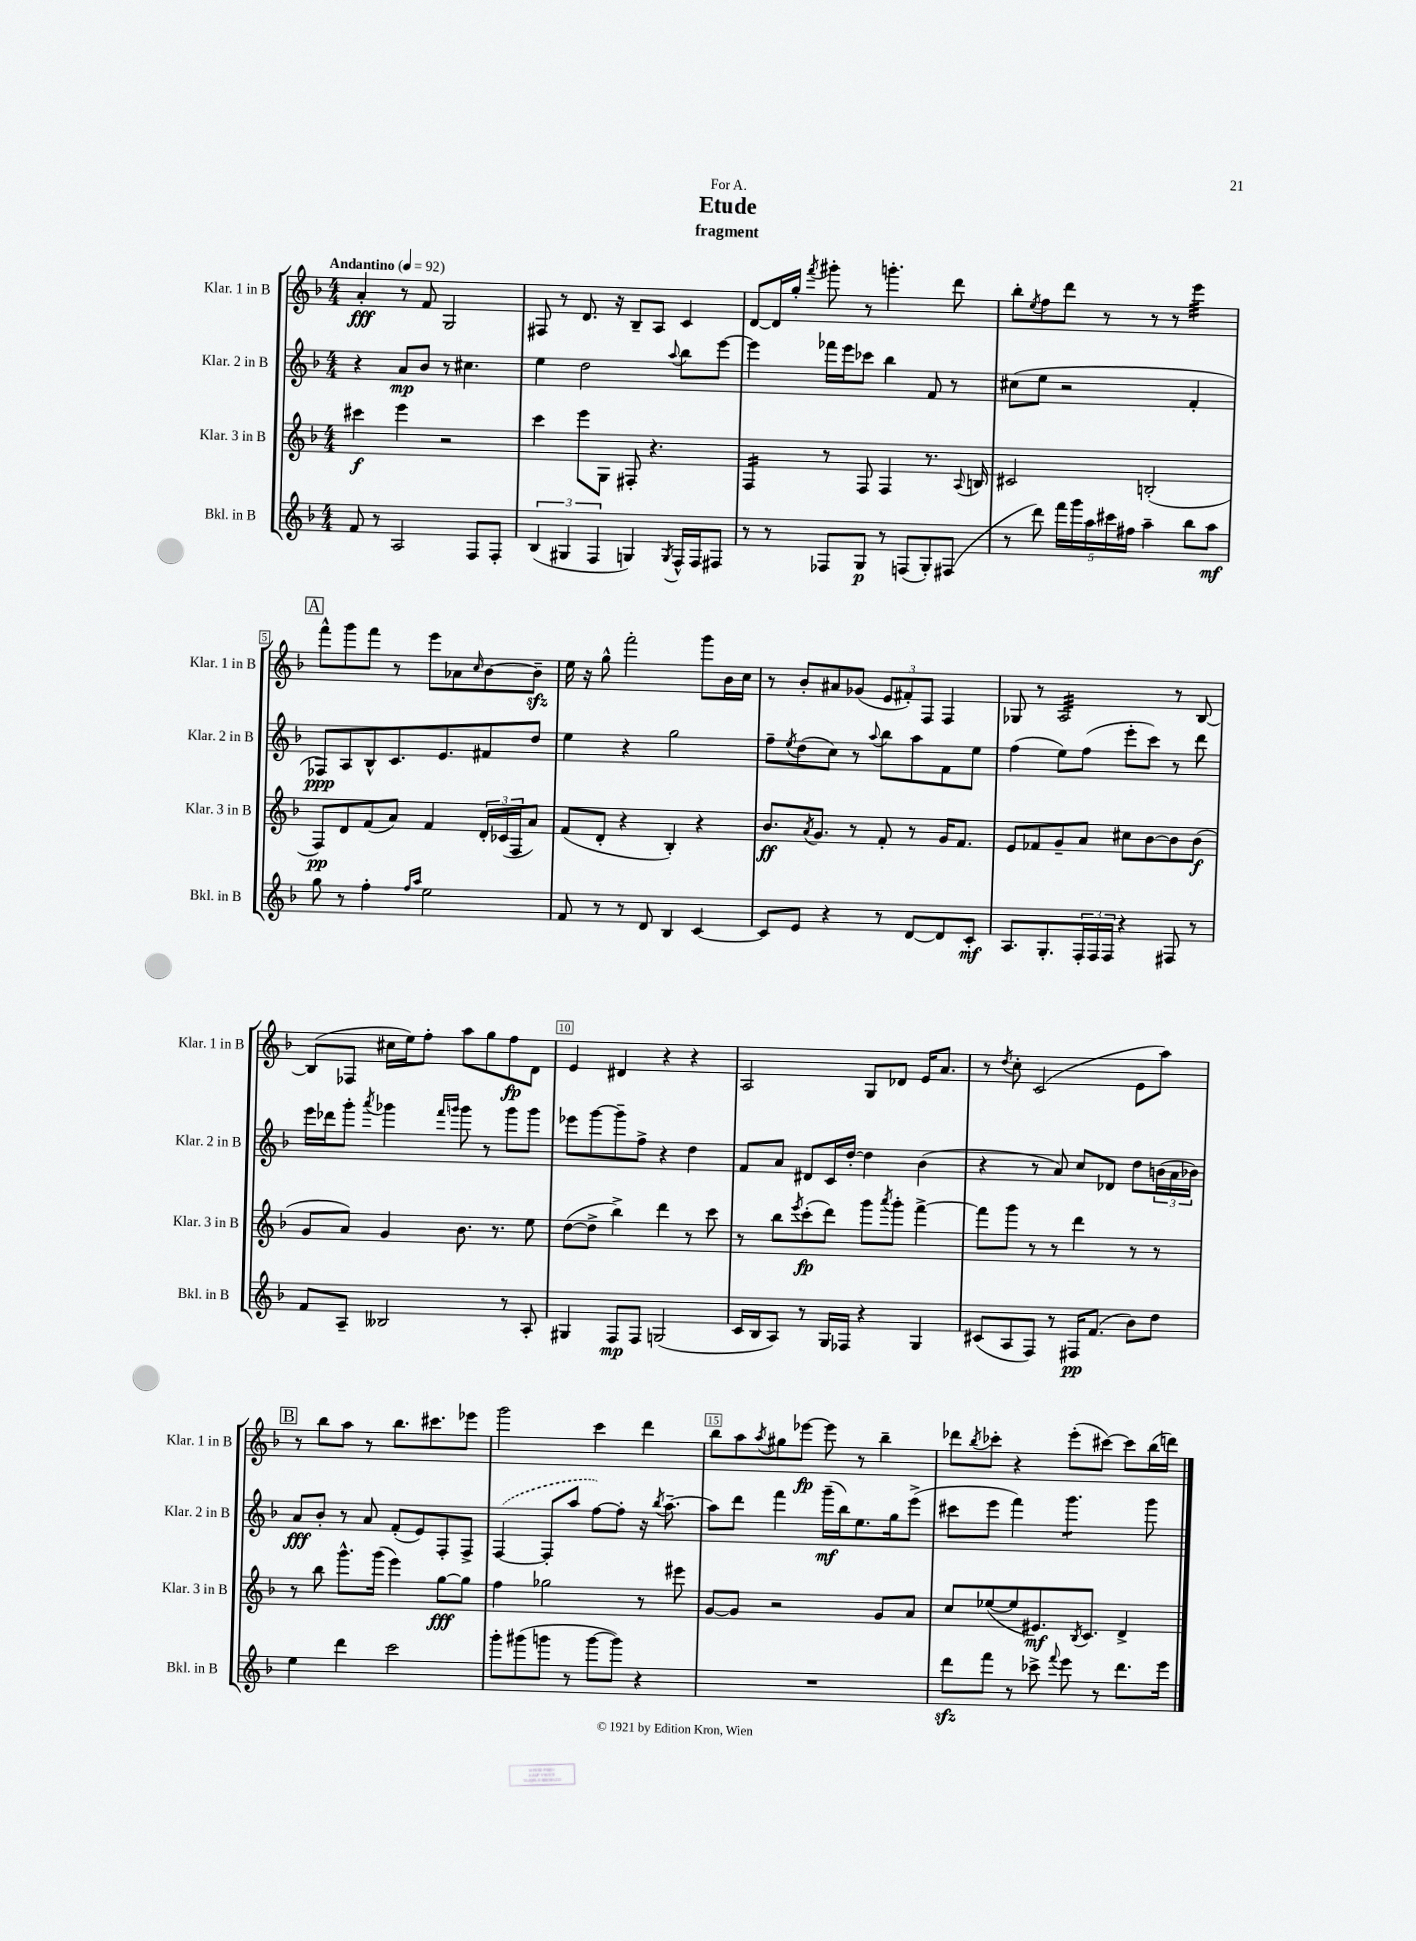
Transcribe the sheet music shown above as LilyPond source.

\header { title = "Etude" subtitle = "fragment" dedication = "For A." }
<<
\new StaffGroup <<
\new Staff = "s0" \with { instrumentName = "Klar. 1 in B" shortInstrumentName = "Klar. 1 in B" } {
    \clef treble \key f \major \numericTimeSignature \time 4/4 \tempo "Andantino" 4 = 92
    a'4-.\fff r8 f'8 g2 |
    fis8 r8 d'8. r16 bes8-- a8 c'4 |
    d'8~ d'16 g''16-. \acciaccatura { f'''8 } gis'''8-. r8 g'''4.-. d'''8 |
    bes''8-. \acciaccatura { e''8 } f''8 d'''8 r8 r8 r8 e'''4:32 |
    \mark \markup { \box "A" } f'''8-^ g'''8 f'''8 r8 e'''8 aes'8 \grace { c''16 } bes'8~ bes'8--\sfz |
    e''16 r16 g''8-^ f'''2-. g'''8 bes'16 c''16 |
    r8 bes'8-. ais'8 ges'8( \tuplet 3/2 { e'8 fis'8-.) f8 } f4 |
    ges8 r8 a2:32 r8 bes8~ |
    bes8( fes8 cis''16 e''16) f''8-. a''8 g''8 f''8\fp d'8 |
    e'4 dis'4 r4 r4 |
    a2 g8 des'8 e'16 a'8. |
    r8 \acciaccatura { d''8 } c''8-. c'2( e'8 a''8) |
    \mark \markup { \box "B" } r8 bes''8 a''8 r8 bes''8. cis'''8. ees'''8 |
    g'''2 c'''4 d'''4 |
    bes''8 a''8 \acciaccatura { a''8 } gis''8 ees'''8~\fp ees'''8 r8 bes''4-- |
    des'''8 \acciaccatura { bes''8 } ces'''8-. r4 e'''8-.( cis'''8~) cis'''8 bes''16( d'''16) \bar "|." |
}
\new Staff = "s1" \with { instrumentName = "Klar. 2 in B" shortInstrumentName = "Klar. 2 in B" } {
    \clef treble \key f \major \numericTimeSignature \time 4/4
    r4 a'8\mp bes'8 r8 cis''4. |
    e''4 d''2 \appoggiatura { a''8 } bes''8 e'''8~ |
    e'''4 fes'''16 e'''16 ces'''8 bes''4 f'8 r8 |
    cis''8( e''8 r2 f'4-. |
    \mark \markup { \box "A" } fes8\ppp) a8 bes8-^ c'8. e'8. fis'8 d''8 |
    e''4 r4 g''2 |
    f''8-- \acciaccatura { e''8 } d''8( c''8) r8 \appoggiatura { a''8 } bes''8 a''8 f'8 e''8 |
    f''4( e''8) f''8( e'''8-. c'''8) r8 d'''8 |
    e'''16 des'''16 g'''8-. \acciaccatura { a'''8 } ges'''4 \grace { f'''16 g'''16 } g'''8 r8 g'''8 g'''8 |
    ees'''8 g'''8~ g'''8-- f''8-> r4 d''4 |
    f'8 a'8 dis'8 c'16 d''16~-. d''4 bes'4( |
    r4 r8 a'8) c''8 des'8 d''8 \tuplet 3/2 { b'16( a'16 bes'16) } |
    \mark \markup { \box "B" } a'8\fff bes'8-. r8 a'8 f'8-.( e'8) f8-. f8-> |
    \once \slurDashed f4~( f8-. a''8 f''8~) f''8-. r16 \acciaccatura { bes''8 } a''8.~-- |
    a''8 d'''8 f'''4 g'''16--\mf( bes''16) e''8. g''16 e'''8->( |
    cis'''8 e'''8 f'''4) g'''4.:8 g'''8 \bar "|." |
}
\new Staff = "s2" \with { instrumentName = "Klar. 3 in B" shortInstrumentName = "Klar. 3 in B" } {
    \clef treble \key f \major \numericTimeSignature \time 4/4
    cis'''4\f e'''4 r2 |
    c'''4 e'''8 g8 fis8-. r4. |
    f4:16 r8 f8 f4 r8. \appoggiatura { a8 } b16 |
    cis'2 b2-.( |
    \mark \markup { \box "A" } f8\pp) d'8 f'8( a'8) f'4 \tuplet 3/2 { d'16-. ces'16( f16 } a'8) |
    f'8( d'8-. r4 bes4-.) r4 |
    bes'8.\ff \acciaccatura { a'8 } g'8. r8 f'8-. r8 g'16 f'8. |
    e'8 fes'8 g'8-- a'8 cis''8 bes'8~ bes'8 bes'8\f( |
    g'8 a'8) g'4 bes'8. r8. e''8 |
    d''8~( d''8-> bes''4->) d'''4 r8 c'''8 |
    r8 bes''8 \acciaccatura { e'''8 } c'''8-.\fp( d'''8) g'''8 \acciaccatura { a'''8 } g'''8-. f'''4~-> |
    f'''8 g'''8 r8 r8 d'''4 r8 r8 |
    \mark \markup { \box "B" } r8 bes''8 g'''8.-^ g'''16( e'''4) g''8~\fff g''8 |
    f''4 ges''2 r8 eis'''8 |
    g'8~ g'8 r2 g'8 a'8 |
    c''8 ees''8~( ees''8 eis'8.\mf) \acciaccatura { bes8 } c'8. d'4-> \bar "|." |
}
\new Staff = "s3" \with { instrumentName = "Bkl. in B" shortInstrumentName = "Bkl. in B" } {
    \clef treble \key f \major \numericTimeSignature \time 4/4
    f'8 r8 a2 f8 f8-. |
    \tuplet 3/2 { bes4( gis4 f4 } g4) \acciaccatura { g8 } f16-^ f16 fis8 |
    r8 r8 fes8 g8\p r8 f8( g8-.) fis8( |
    r8 d'''8) \tuplet 5/4 { f'''16 g'''16 a''16 cis'''16 fis''16 } a''4-- bes''8 a''8\mf |
    \mark \markup { \box "A" } g''8 r8 f''4-. \grace { f''16 a''16 } e''2 |
    f'8 r8 r8 d'8 bes4 c'4~ |
    c'8 e'8 r4 r8 d'8~ d'8 c'8-.\mf |
    a8. g8.-. \tuplet 3/2 { f16-. f16 f16 } r4 fis8 r8 |
    f'8 a8-- beses2 r8 a8-. |
    gis4 f8\mp f8 g2( |
    c'16 bes16 a8) r8 g16 fes16 r4 g4 |
    cis'8( a8 f8) r8 fis16\pp f'8.( bes'8) d''8 |
    \mark \markup { \box "B" } e''4 d'''4 c'''2 |
    g'''8-. gis'''8( g'''8 r8 g'''8~ g'''8) r4 |
    R1 |
    d'''8\sfz f'''8 r8 ces'''8-> \appoggiatura { f'''8 } e'''8 r8 d'''8. e'''16 \bar "|." |
}
>>
>>
\layout { \context { \Score \override BarNumber.break-visibility = ##(#f #t #t) barNumberVisibility = #(every-nth-bar-number-visible 5) \override BarNumber.stencil = #(make-stencil-boxer 0.1 0.3 ly:text-interface::print) } }
